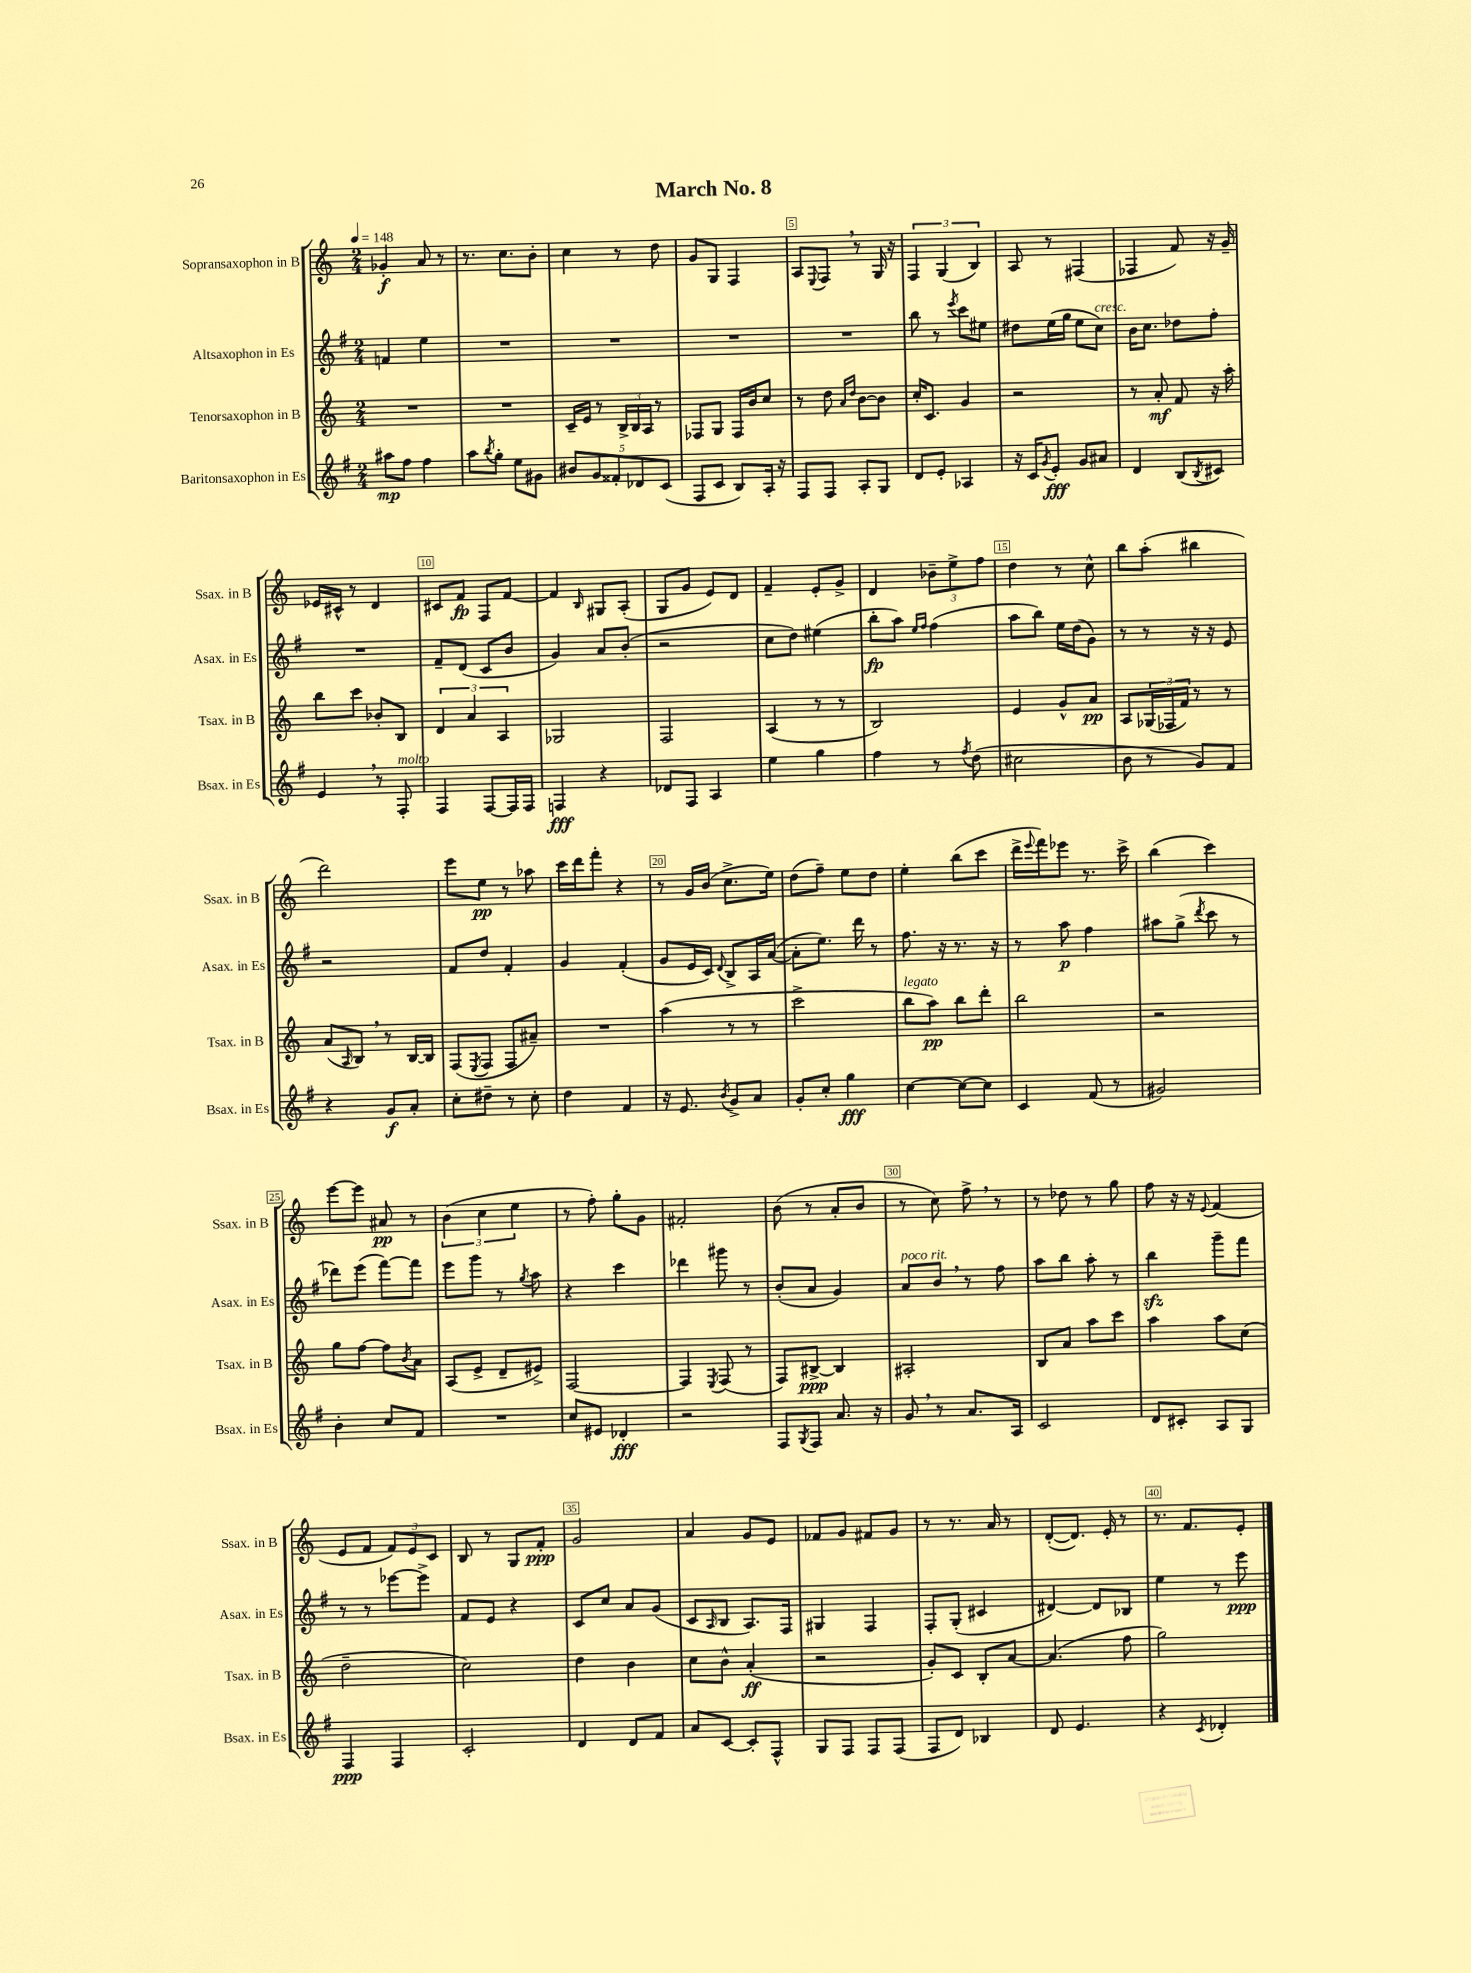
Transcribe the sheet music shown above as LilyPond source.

\header { title = "March No. 8" }
<<
\new StaffGroup <<
\new Staff = "s0" \with { instrumentName = "Sopransaxophon in B" shortInstrumentName = "Ssax. in B" } {
    \clef treble \key c \major \numericTimeSignature \time 2/4 \tempo 4 = 148
    ges'4-.\f a'8 r8 |
    r8. c''8. b'8-. |
    c''4 r8 d''8 |
    g'8 g8 f4 |
    a8 \appoggiatura { e8 } f8 \breathe r8 g16 r16 |
    \tuplet 3/2 { f4 g4( b4) } |
    a8 r8 fis4( |
    fes4 f'8) r16 g'16-- |
    ees'16 cis'16-^ r8 d'4 |
    cis'8 f'8\fp f8 f'8~ |
    f'4 \grace { b16 } gis8 a8-.( |
    g8 g'8 e'8) d'8 |
    f'4-- e'8-. g'8-> |
    d'4 \tuplet 3/2 { bes'8-- e''8-> f''8 } |
    d''4 r8 c''8-^ |
    b''8 a''8-.( bis''4 |
    d'''2) |
    e'''8 e''8\pp r8 aes''8 |
    c'''16 d'''16 f'''8-. r4 |
    r8 g'16 b'16( c''8.-> e''16) |
    d''8( f''8--) e''8 d''8 |
    e''4-. b''8( c'''8 |
    d'''16-> \appoggiatura { e'''8 } f'''16) ees'''8 r8. c'''16-> |
    b''4( c'''4) |
    e'''8~ e'''8 ais'8\pp r8 |
    \tuplet 3/2 { b'4( c''4 e''4 } |
    r8 f''8-.) g''8-. g'8 |
    fis'2-. |
    b'8( r8 a'8-. b'8 |
    r8 c''8) f''8-> \breathe r8 |
    r8 des''8 r8 g''8 |
    f''8 r16 r16 \appoggiatura { e'8 } f'4( |
    e'8 f'8 \tuplet 3/2 { f'8) e'8 c'8 } |
    b8 r8 g8 f'8-.\ppp |
    g'2 |
    a'4 g'8 e'8 |
    fes'8 g'8 fis'8 g'8 |
    r8 r8. a'16 r8 |
    d'8~-.( d'8.) e'16-. r8 |
    r8. f'8. e'8-. \bar "|." |
}
\new Staff = "s1" \with { instrumentName = "Altsaxophon in Es" shortInstrumentName = "Asax. in Es" } {
    \clef treble \key g \major \numericTimeSignature \time 2/4
    f'4 e''4 |
    R2 |
    R2 |
    R2 |
    R2 |
    b''8 r8 \acciaccatura { e'''8 } c'''8 eis''8 |
    dis''8 e''16( g''16 e''8 c''8^\markup { \italic "cresc." }) |
    b'16 c''8. des''8 fis''8-. |
    R2 |
    fis'8-- d'8( c'8 b'8 |
    g'4) a'8 b'8-.( |
    r2 |
    c''8 d''8) eis''4( |
    b''8-.\fp a''8) \grace { e''16 fis''16 } fis''4( |
    a''8 b''8) e''16 d''16( g'8) |
    r8 r8 r16 r16 e'8 |
    r2 |
    fis'8 d''8 fis'4-. |
    g'4 fis'4-.( |
    g'8 e'16 c'16) \appoggiatura { d'8 } b8-> a16 a'16~( |
    a'8-. e''8.) d'''16 r8 |
    fis''8. r16 r8. r16 |
    r8 a''8\p fis''4 |
    ais''8 g''8->( \acciaccatura { d'''8 } c'''8 r8 |
    des'''8) e'''8( fis'''8~) fis'''8 |
    e'''8 g'''8 r8 \acciaccatura { g''8 } a''8 |
    r4 c'''4 |
    des'''4 gis'''8 r8 |
    b'8-.( a'8 g'4) |
    a'8^\markup { \italic "poco rit." } b'8 \breathe r8 fis''8 |
    a''8 b''8 a''8-. r8 |
    b''4\sfz g'''8-- fis'''8 |
    r8 r8 ees'''8~ ees'''8-> |
    fis'8 e'8 r4 |
    c'8 c''8 a'8 g'8( |
    c'8 \grace { a16 } b8 a8.) fis16 |
    gis4 fis4 |
    fis8-. g8-.( cis'4 |
    dis'4~) dis'8 bes8 |
    e''4 r8 e'''8\ppp \bar "|." |
}
\new Staff = "s2" \with { instrumentName = "Tenorsaxophon in B" shortInstrumentName = "Tsax. in B" } {
    \clef treble \key c \major \numericTimeSignature \time 2/4
    R2 |
    R2 |
    c'16-- e'16 r8 \tuplet 3/2 { b16-> b16 a16 } r8 |
    fes8 g8 fes16 b'16 c''8 |
    r8 d''8 \grace { a'16 d''16 } b'8~ b'8 |
    c''16-. c'8. g'4 |
    r2 |
    r8 a'8-.\mf f'8 r16 a''16-. |
    b''8 c'''8 bes'8-. b8 |
    \tuplet 3/2 { d'4 a'4 a4 } |
    ges2 |
    f2 |
    a4( r8 r8 |
    b2) |
    e'4 g'8-^ a'8\pp |
    a8 \tuplet 3/2 { ges16( fes16 f'16) } r8 r8 |
    a'8( \grace { a16 } b8) \breathe r8 b16~ b16 |
    f8( \acciaccatura { e8 } f8 f8 ais'8--) |
    R2 |
    a''4( r8 r8 |
    c'''2-> |
    b''8^\markup { \italic "legato" } a''8\pp) b''8 d'''8-. |
    b''2 |
    r2 |
    g''8 f''8~ f''8 \acciaccatura { b'8 } a'8 |
    a8( e'8-> d'8-- eis'8->) |
    f2~ |
    f4 \acciaccatura { e8 } f8( r8 |
    f8) bis8~->\ppp bis4 |
    ais2-. |
    b8 a'8 a''8 c'''8 |
    a''4 a''8 c''8( |
    d''2-- |
    c''2) |
    d''4 b'4 |
    c''8 b'8-^ a'4-.\ff( |
    r2 |
    g'8-.) c'8 b8-. a'8~ |
    a'4.( f''8 |
    g''2) \bar "|." |
}
\new Staff = "s3" \with { instrumentName = "Baritonsaxophon in Es" shortInstrumentName = "Bsax. in Es" } {
    \clef treble \key g \major \numericTimeSignature \time 2/4
    ais''8\mp fis''8 fis''4 |
    a''8 \acciaccatura { b''8 } g''8-. e''8 gis'8 |
    \tuplet 5/4 { bis'8 g'8 fisis'8-. des'8 c'8( } |
    fis8 c'8 b8) a16-. r16 |
    fis8 fis8 a8-. g8 |
    d'8 e'8-. aes4 |
    r16 c'16 \acciaccatura { g'8 } e'8-.\fff g'8 ais'8 |
    d'4 b8( \acciaccatura { b8 } cis'8) |
    e'4 \breathe r8 fis8-.^\markup { \italic "molto" } |
    fis4 fis8~ fis16 fis16 |
    f4\fff r4 |
    des'8 fis8 a4 |
    e''4 g''4 |
    fis''4 r8 \acciaccatura { fis''8 } d''8( |
    cis''2 |
    b'8 r8 g'8) fis'8 |
    r4 g'8\f a'8-. |
    c''8-. dis''8-- r8 c''8-. |
    d''4 fis'4 |
    r16 e'8. \acciaccatura { b'8 } g'8-> a'8 |
    g'8-. c''8-. g''4\fff |
    c''4~ c''8~ c''8 |
    c'4 fis'8( r8 |
    gis'2) |
    b'4-. c''8 fis'8 |
    R2 |
    c''8 eis'8 des'4-.\fff |
    r2 |
    fis8 \acciaccatura { g8 } fis8 a'8. r16 |
    g'8 \breathe r8 a'8. a16 |
    c'2 |
    d'8 cis'8-. a8 g8 |
    fis4\ppp fis4 |
    c'2-. |
    d'4 d'8 fis'8 |
    a'8 c'8~ c'8-. fis8-^ |
    g8 fis8 fis8 fis8( |
    fis8 d'8) bes4 |
    d'8 e'4. |
    r4 \acciaccatura { c'8 } des'4-. \bar "|." |
}
>>
>>
\layout { \context { \Score \override BarNumber.break-visibility = ##(#f #t #t) barNumberVisibility = #(every-nth-bar-number-visible 5) \override BarNumber.stencil = #(make-stencil-boxer 0.1 0.3 ly:text-interface::print) } }
